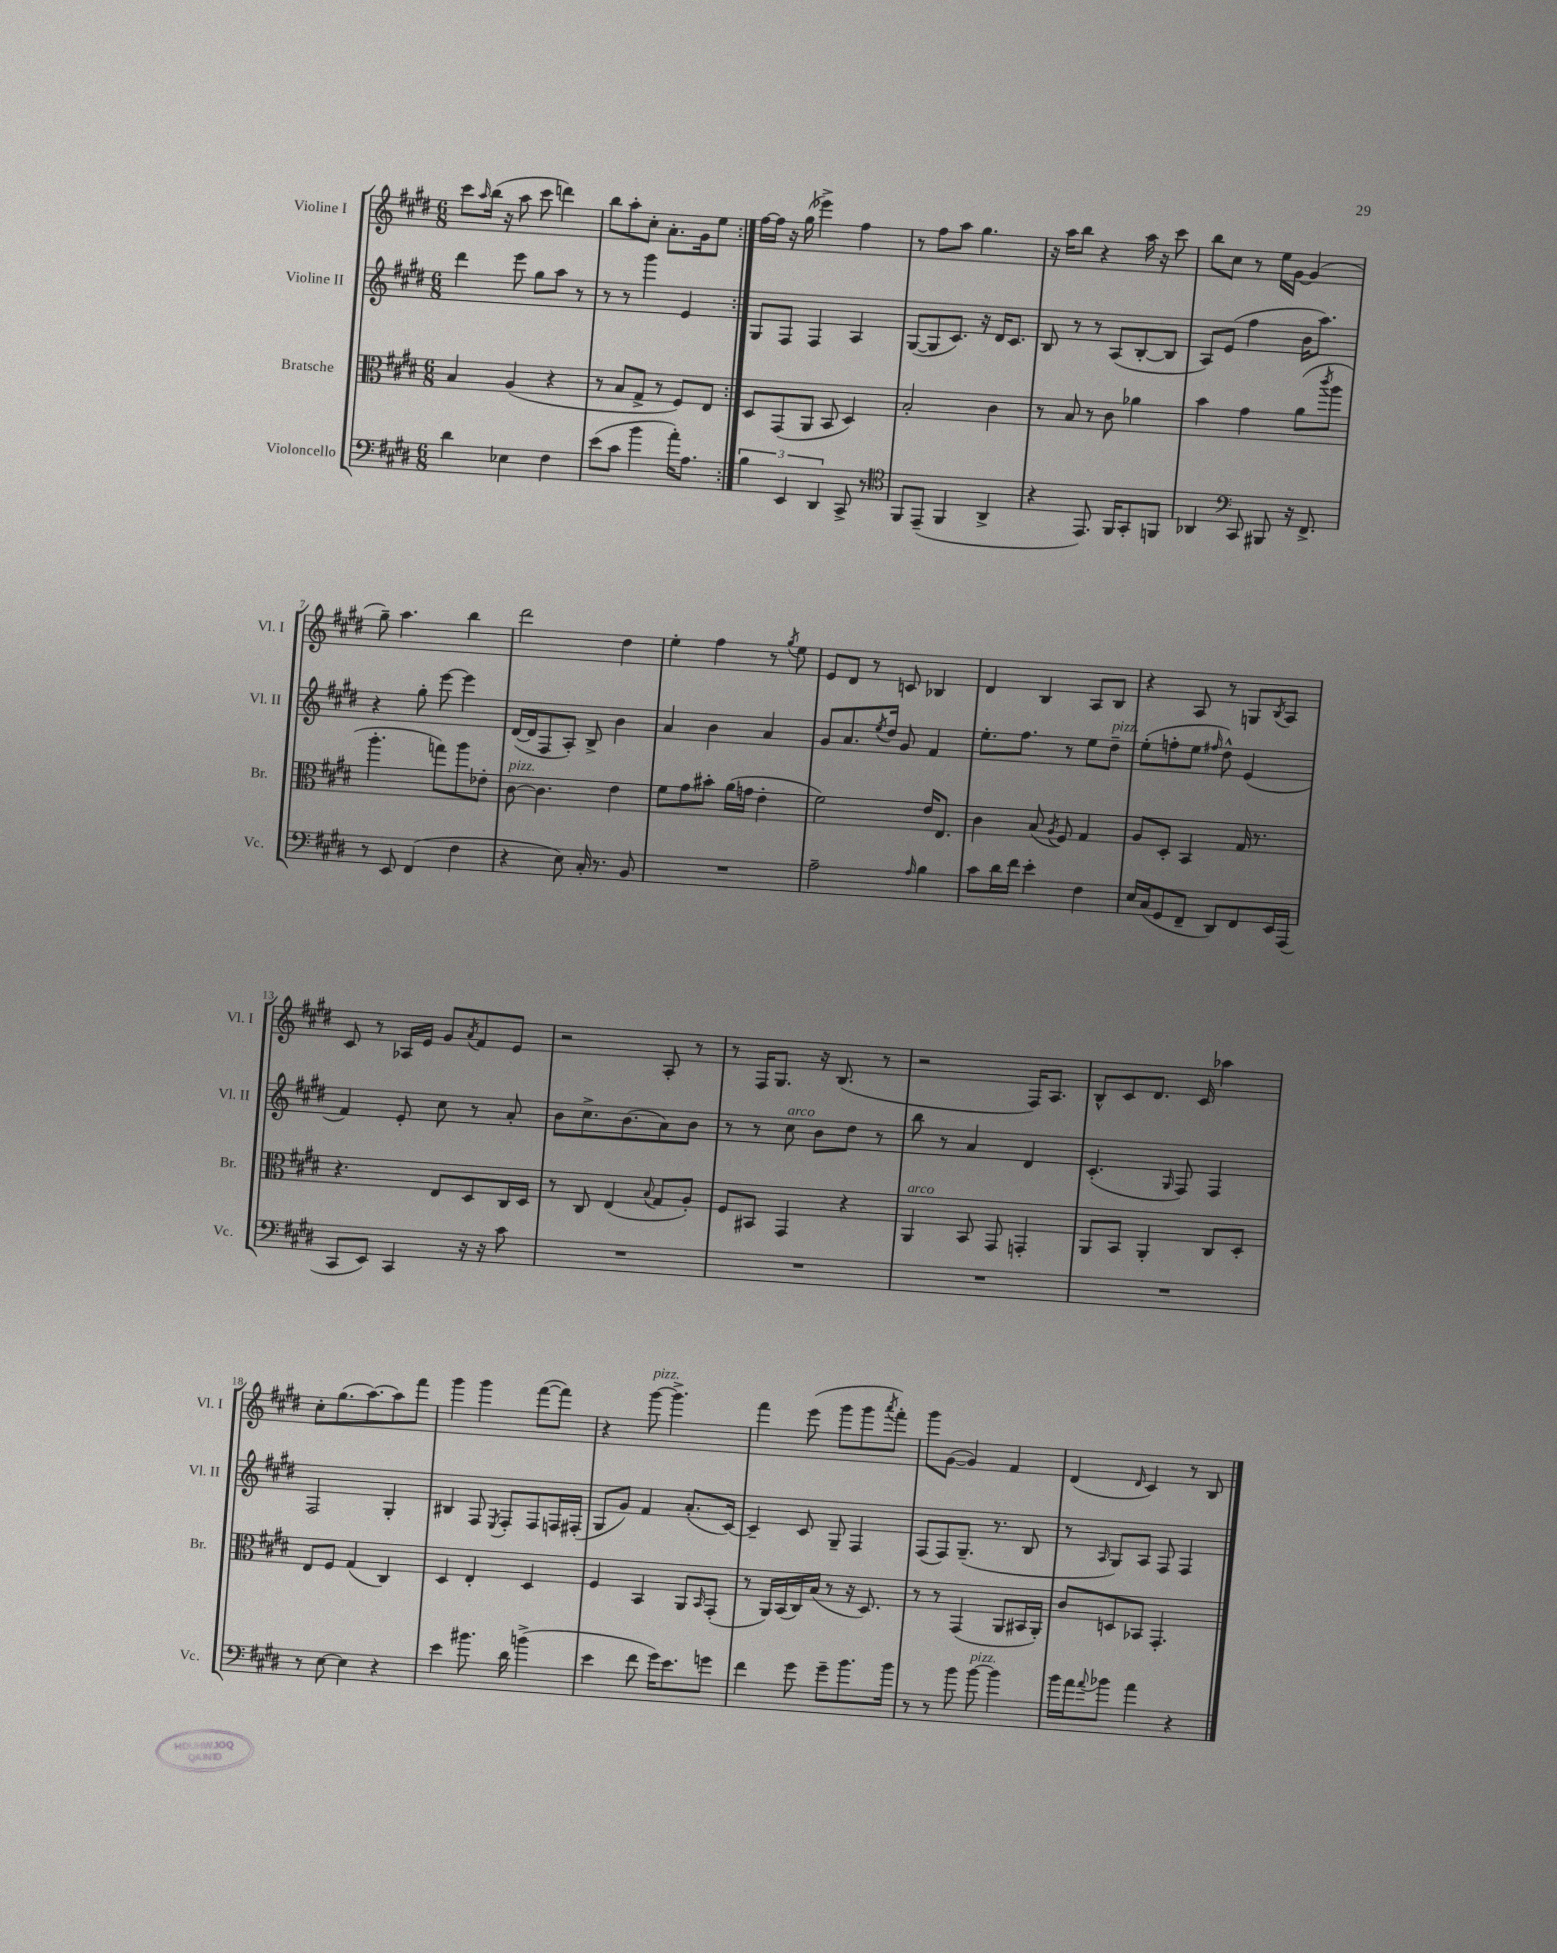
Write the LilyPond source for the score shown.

<<
\new StaffGroup <<
\new Staff = "s0" \with { instrumentName = "Violine I" shortInstrumentName = "Vl. I" } {
    \clef treble \key e \major \numericTimeSignature \time 6/8
    \repeat volta 2 { cis'''8 \grace { a''16 } b''16( r16 a''8 cis'''8 d'''4) |
    b''8 a''8-. cis''8-. a'8.-. gis'16 e''8 | }
    fis''16~ fis''16 r16 gis''16( ees'''4->) fis''4 |
    r8 fis''8 a''8 gis''4. |
    r16 a''16 b''8 r4 a''16 r16 cis'''8 |
    b''8 cis''8 r8 e''16 gis'16~ gis'4( |
    gis''8--) a''4. b''4 |
    dis'''2 dis''4 |
    e''4-. fis''4 r8 \acciaccatura { gis''8 } e''8 |
    e'8 dis'8 r8 c'8 bes4 |
    dis'4 b4 a8 b8 |
    r4 a8 r8 g8 \acciaccatura { b8 } a8 |
    cis'8 r8 aes16 e'16 gis'8 \acciaccatura { a'8 } fis'8 e'8 |
    r2 a8-. r8 |
    r8 fis16 gis8. r16 b8.( r8 |
    r2 fis16) a8. |
    b8-^ cis'8 dis'8. cis'16 aes''4 |
    cis''8-. gis''8.( a''8.~) a''8 fis'''8 |
    gis'''4 gis'''4 fis'''8~( fis'''8) |
    r4 gis'''8~^\markup { \italic "pizz." } gis'''4.-> |
    fis'''4 e'''8( gis'''8 gis'''8 \acciaccatura { a'''8 } fis'''8-.) |
    gis'''8 gis'8~( gis'4) fis'4 |
    dis'4( \grace { dis'16 } cis'4) r8 b8 \bar "|." |
}
\new Staff = "s1" \with { instrumentName = "Violine II" shortInstrumentName = "Vl. II" } {
    \clef treble \key e \major \numericTimeSignature \time 6/8
    \repeat volta 2 { dis'''4 e'''8 gis''8 a''8 r8 |
    r8 r8 gis'''4 e'4 | }
    gis8 fis8 fis4 a4 |
    gis8~( gis8 cis'8.) r16 dis'16 cis'8. |
    b8 r8 r8 a8( b8~-. b8 |
    a8) e'8( fis''4 b'16 a''8.) |
    r4 gis''8-. e'''8~ e'''4 |
    dis'16~( dis'16 fis8 a8-.) b8-> b'4 |
    a'4 b'4 a'4 |
    gis'8 a'8. \acciaccatura { e''8 } dis''16 gis'8 fis'4 |
    e''8.-. fis''8. r8 e''8 dis''8--^\markup { \italic "pizz." } |
    e''8-.( f''8-. e''8 \grace { fis''16 } dis''8-^) e'4( |
    fis'4) e'8-. cis''8 r8 a'8-. |
    b'8 cis''8.-> b'8.( a'8) b'8 |
    r8 r8 cis''8^\markup { \italic "arco" } b'8 dis''8 r8 |
    b''8 r8 a'4 dis'4 |
    cis'4.-.( \grace { gis16 } fis8) fis4 |
    fis2 gis4-. |
    bis4 fis8 \acciaccatura { e8 } fis8-. fis8 f16 fis16-.( |
    gis8 gis'8) fis'4 a'8.-.( cis'16~) |
    cis'4-- cis'8 gis8-- fis4 |
    fis8( fis8) gis8.--( r8. b8 |
    r8 \grace { a16 } gis8) a8 fis8 fis4 \bar "|." |
}
\new Staff = "s2" \with { instrumentName = "Bratsche" shortInstrumentName = "Br." } {
    \clef alto \key e \major \numericTimeSignature \time 6/8
    \repeat volta 2 { b4 a4( r4 |
    r8 b8 gis8-> r8 fis8) e8 | }
    dis8 gis,8( a,8 b,8 dis4) |
    b2-. cis'4 |
    r8 b8 r8 cis'8 aes'4 |
    b'4 gis'4 a'8( \acciaccatura { cis'''8 } a''8 |
    a''4.-. g''8) a''8 ees'8-. |
    cis'8~^\markup { \italic "pizz." } cis'4. e'4 |
    fis'8 gis'8 bis'8-. a'16( g'16 e'4-. |
    fis'2) e'16 e8. |
    cis'4 b8( \acciaccatura { a8 } fis8) gis4 |
    a8 dis8-. b,4 gis16 r8. |
    r4. e8 dis8 cis16 dis16 |
    r8 cis8 e4( \appoggiatura { b8 } gis8 a8-.) |
    fis8 bis,8 gis,4 r4 |
    a,4^\markup { \italic "arco" } b,8 gis,8 g,4-. |
    a,8 b,8 a,4-. cis8 dis8-. |
    e8 fis8 gis4( cis4) |
    dis4 e4-. dis4 |
    fis4 b,4 a,8 \grace { b,16 } gis,8-.( |
    r8 a,16) b,16( cis16) b16( r8 r16 dis8.) |
    r8 r8 gis,4( a,8 bis,16 a,16-.) |
    cis'8 d8 bes,8 gis,4.-. \bar "|." |
}
\new Staff = "s3" \with { instrumentName = "Violoncello" shortInstrumentName = "Vc." } {
    \clef bass \key e \major \numericTimeSignature \time 6/8
    \repeat volta 2 { dis'4 ees4 fis4 |
    e'8( cis'8 b'4 a'16-.) a8. | }
    \tuplet 3/2 { b4 e,4 dis,4 } cis,8-> r8 |
    \clef tenor fis,8 e,8--( fis,4 a,4-> |
    r4 e,8.) fis,16 gis,8-. f,8 |
    aes,4 \clef bass cis,8 bis,,8 r16 fis,8.-> |
    r8 e,8 fis,4( fis4 |
    r4 e8) cis16-. r8. b,8 |
    R2. |
    a2-- \grace { a16 } b4 |
    cis'8 dis'16 fis'16 e'4-. fis4 |
    e16 cis16( gis,8 fis,8-- dis,8) fis,8 e,16 a,,16( |
    cis,8 e,8) cis,4 r16 r16 cis'8 |
    R2. |
    R2. |
    R2. |
    R2. |
    r8 e8~ e4 r4 |
    e'4 bis'8. dis'16 b'4->( |
    e'4 fis'8 gis'16) e'8. g'8 |
    fis'4 gis'8 gis'8-- b'8. b'16 |
    r8 r8 b'8 b'8~^\markup { \italic "pizz." } b'4 |
    b'16 a'16 \appoggiatura { a'8 } bes'8 a'4 r4 \bar "|." |
}
>>
>>
